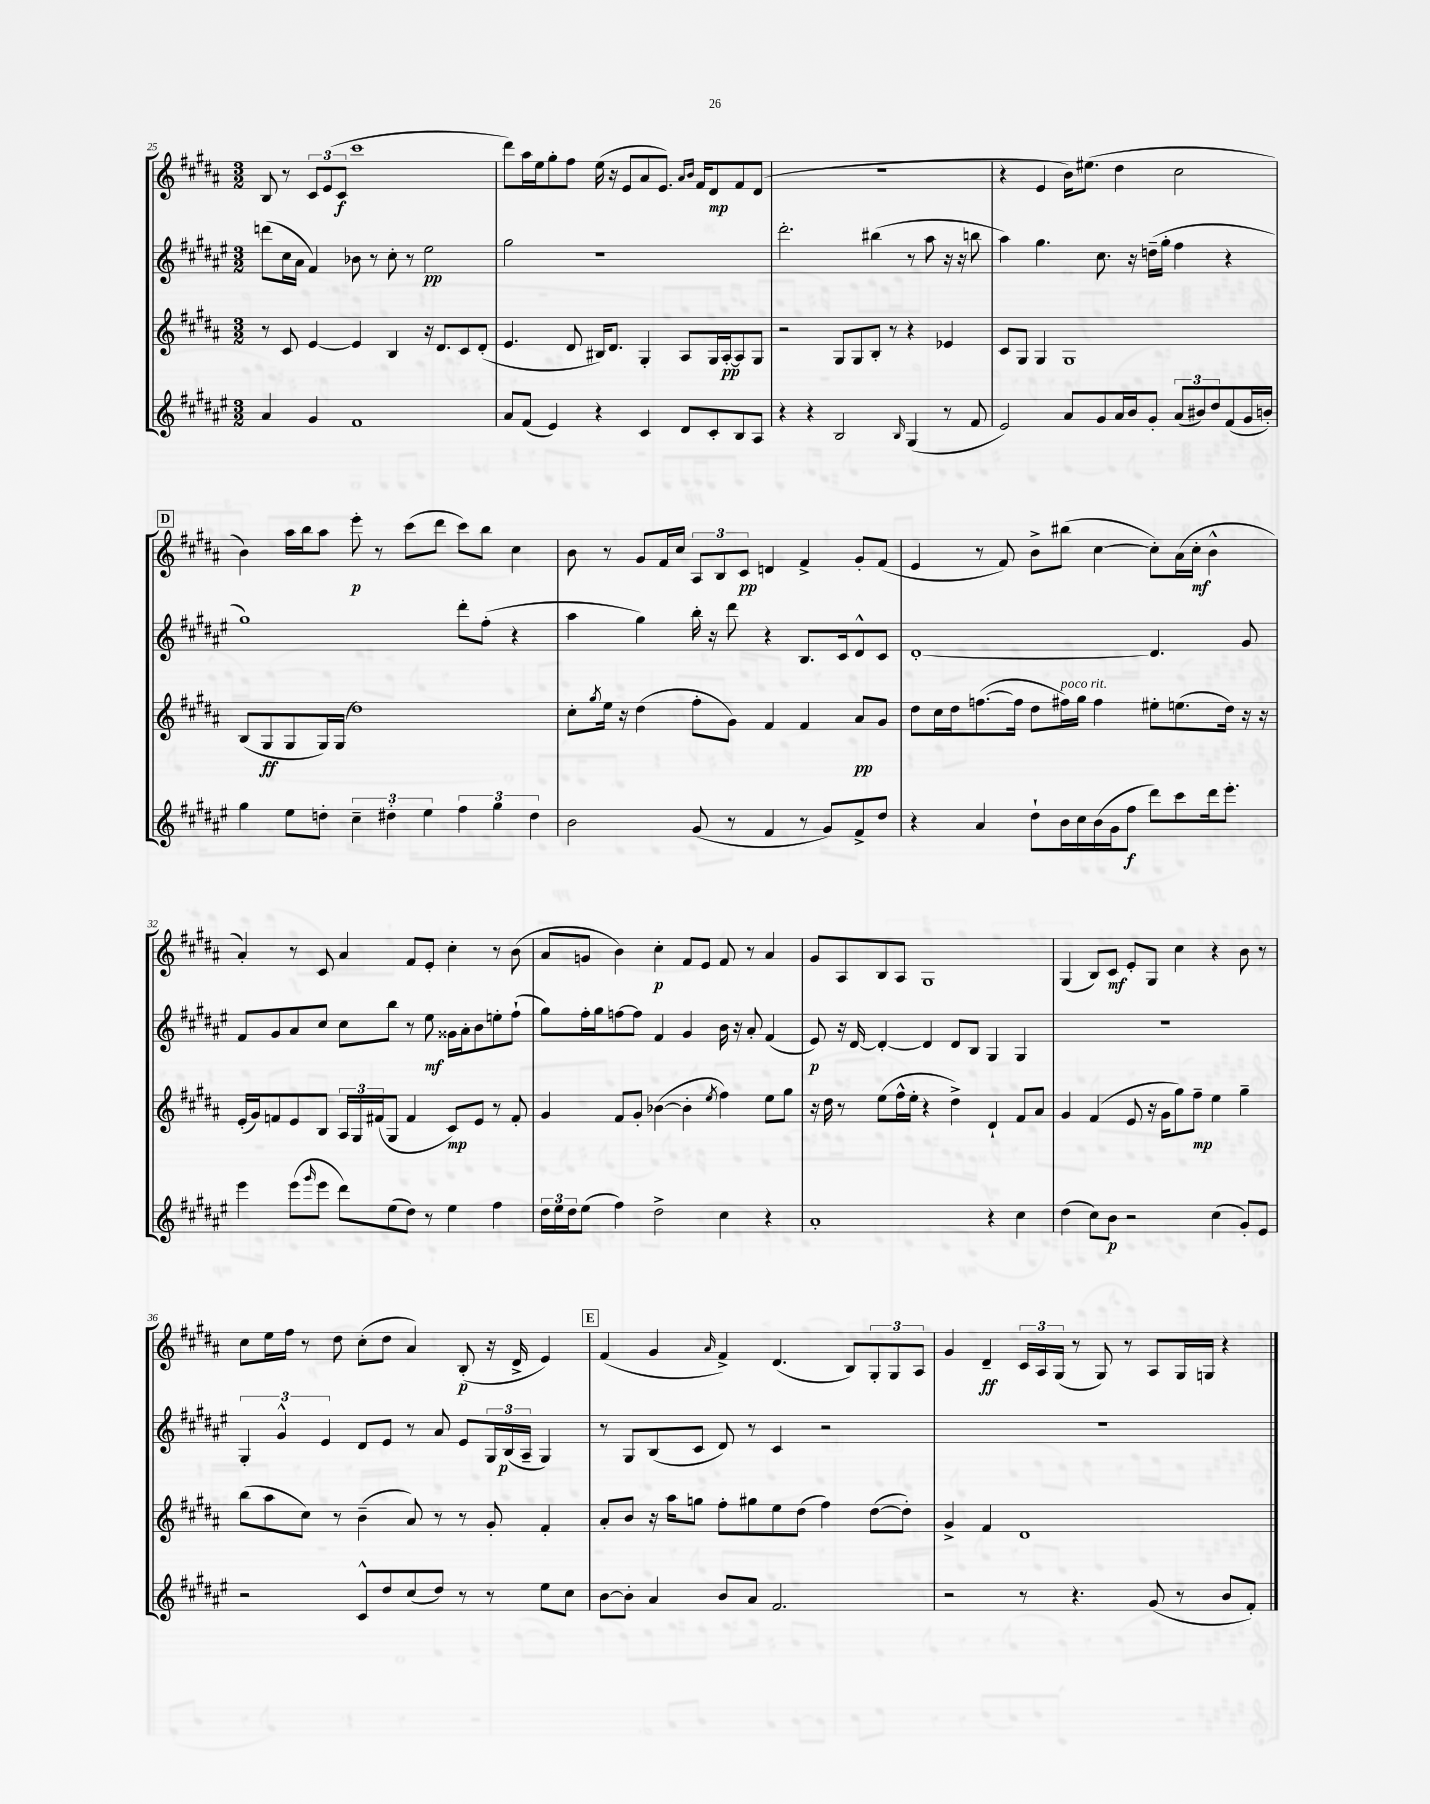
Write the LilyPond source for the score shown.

<<
\new StaffGroup <<
\new Staff = "s0" {
    \clef treble \key b \major \numericTimeSignature \time 3/2
    b8 r8 \tuplet 3/2 { cis'8 e'8( cis'8\f } cis'''1 |
    dis'''8) ais''16 e''16 gis''8-. fis''8 e''16( r16 e'8 ais'8 e'8.) \grace { ais'16 b'16 } fis'16 dis'8\mp fis'8 dis'8( |
    R1. |
    r4 e'4 b'16) eis''8.( dis''4 cis''2 |
    \mark \markup { \box "D" } b'4) ais''16 b''16 ais''8 e'''8-.\p r8 cis'''8( dis'''8 cis'''8) b''8 cis''4 |
    b'8 r8 gis'8 fis'16 cis''16 \tuplet 3/2 { ais8 b8 cis'8\pp } d'4 fis'4-> gis'8-. fis'8( |
    e'4 r8 fis'8) b'8-> bis''8( cis''4~ cis''8-.) ais'16( cis''16-.\mf b'4-^ |
    ais'4-.) r8 cis'8 ais'4 fis'8 e'8-. cis''4-. r8 b'8( |
    ais'8 g'8 b'4) cis''4-.\p fis'8 e'8 fis'8 r8 ais'4 |
    gis'8 ais8 b8 ais8 gis1 |
    gis4( b8) cis'8\mf e'8-. gis8 cis''4 r4 b'8 r8 |
    cis''8 e''16 fis''16 r8 dis''8 cis''8-.( dis''8 ais'4) b8-.\p( r16 dis'16-> e'4) |
    \mark \markup { \box "E" } fis'4( gis'4 \grace { ais'16 } fis'4->) dis'4.( b8) \tuplet 3/2 { gis8-. gis8 ais8 } |
    gis'4 dis'4--\ff \tuplet 3/2 { cis'16 ais16 gis16( } r8 gis8) r8 ais8 gis16 g16 r4 \bar "|." |
}
\new Staff = "s1" {
    \clef treble \key fis \major \numericTimeSignature \time 3/2
    d'''8( cis''16 ais'16 fis'4) bes'8 r8 cis''8-. r8 eis''2\pp |
    gis''2 r1 |
    dis'''2.-. bis''4( r8 ais''8 r16 r16 b''8 |
    ais''4) gis''4. cis''8. r16 d''16--( gis''16-. fis''4 r4 |
    \mark \markup { \box "D" } gis''1) dis'''8-. fis''8-.( r4 |
    ais''4 gis''4) b''16-. r16 dis'''8 r4 b8. cis'16 dis'8-^ cis'8 |
    dis'1~-. dis'4. gis'8 |
    fis'8 gis'8 ais'8 cis''8 cis''8 b''8 r8 eis''8\mf gisis'16 ais'16-. b'8 e''8-. fis''8-!( |
    gis''8) fis''16-. gis''16 f''8~ f''8 fis'4 gis'4 b'16 r16 ais'8-. fis'4( |
    eis'8\p) r16 dis'16~ dis'4~-. dis'4 dis'8 b8 gis4 gis4 |
    R1. |
    \tuplet 3/2 { gis4-. gis'4-^ eis'4 } dis'8 eis'8 r8 ais'8 eis'8 \tuplet 3/2 { gis16 b16\p( ais16-- } gis4) |
    \mark \markup { \box "E" } r8 gis8 b8( cis'8 dis'8) r8 cis'4 r2 |
    R1. \bar "|." |
}
\new Staff = "s2" {
    \clef treble \key b \major \numericTimeSignature \time 3/2
    r8 cis'8 e'4~ e'4 b4 r16 dis'8. cis'8 dis'8-.( |
    e'4. dis'8 bis16) dis'8. gis4-. ais8 gis16 ais16~-.\pp ais8 gis8 |
    r2 gis8 gis8 b8-. r8 r4 ees'4 |
    cis'8 gis8 gis4 gis1 |
    \mark \markup { \box "D" } b8( gis8\ff gis8 gis16) gis16( dis''1) |
    cis''8-. \acciaccatura { gis''8 } e''16 r16 dis''4( fis''8-. gis'8) fis'4 fis'4 ais'8\pp gis'8 |
    dis''8 cis''16 dis''16 f''8.~( f''16 dis''8 fis''16^\markup { \italic "poco rit." }) gis''16 fis''4 eis''8-. e''8.( dis''16) r16 r16 |
    e'16-.( gis'16) f'8 e'8 b8 \tuplet 3/2 { ais16 gis16 fis'16( } gis8 fis'4 cis'8\mp) e'8 r8 fis'8-. |
    gis'4 fis'8 gis'8-. bes'4~( bes'4-. \acciaccatura { e''8 } fis''4) e''8 gis''8 |
    r16 dis''16 r8 e''8( fis''16-^ e''16-. r4 dis''4->) dis'4-! fis'8 ais'8 |
    gis'4 fis'4( e'8 r16 gis'16 gis''8) fis''8--\mp e''4 gis''4-- |
    b''8( ais''8 cis''8) r8 b'4--( ais'8) r8 r8 gis'8-. fis'4-. |
    \mark \markup { \box "E" } ais'8-. b'8 r16 ais''16 g''8 fis''8-. gis''8 e''8 dis''8( fis''4) dis''8~( dis''8-.) |
    gis'4-> fis'4 dis'1 \bar "|." |
}
\new Staff = "s3" {
    \clef treble \key fis \major \numericTimeSignature \time 3/2
    ais'4 gis'4 fis'1 |
    ais'8 fis'8( eis'4) r4 cis'4 dis'8 cis'8-. b8 ais8 |
    r4 r4 b2 \grace { b16 } gis4( r8 fis'8 |
    eis'2) ais'8 gis'8 ais'16 b'16 gis'8-. \tuplet 3/2 { ais'8( bis'8) dis''8 } fis'8( gis'16 b'16-.) |
    \mark \markup { \box "D" } gis''4 eis''8 d''8-. \tuplet 3/2 { cis''4-- dis''4-. eis''4 } \tuplet 3/2 { fis''4 gis''4 dis''4 } |
    b'2 gis'8( r8 fis'4 r8 gis'8) fis'8-> dis''8 |
    r4 ais'4 dis''8-! b'16 cis''16 b'16( gis'16 fis''8\f dis'''8) cis'''8 dis'''16 eis'''8.-. |
    eis'''4 eis'''8( \grace { gis'''16 } eis'''8 dis'''8) eis''8( dis''8) r8 eis''4 fis''4 |
    \tuplet 3/2 { dis''16 eis''16 dis''16 } eis''8( fis''4) dis''2-> cis''4 r4 |
    ais'1-. r4 cis''4 |
    dis''4( cis''8) b'8\p r2 cis''4( gis'8-.) eis'8 |
    r2 cis'8-^ dis''8 cis''8( dis''8) r8 r8 eis''8 cis''8 |
    \mark \markup { \box "E" } b'8~ b'8-. ais'4 b'8 ais'8 fis'2. |
    r2 r8 r4. gis'8( r8 b'8 fis'8-.) \bar "|." |
}
>>
>>
\layout { \context { \Score currentBarNumber = #25 } }
